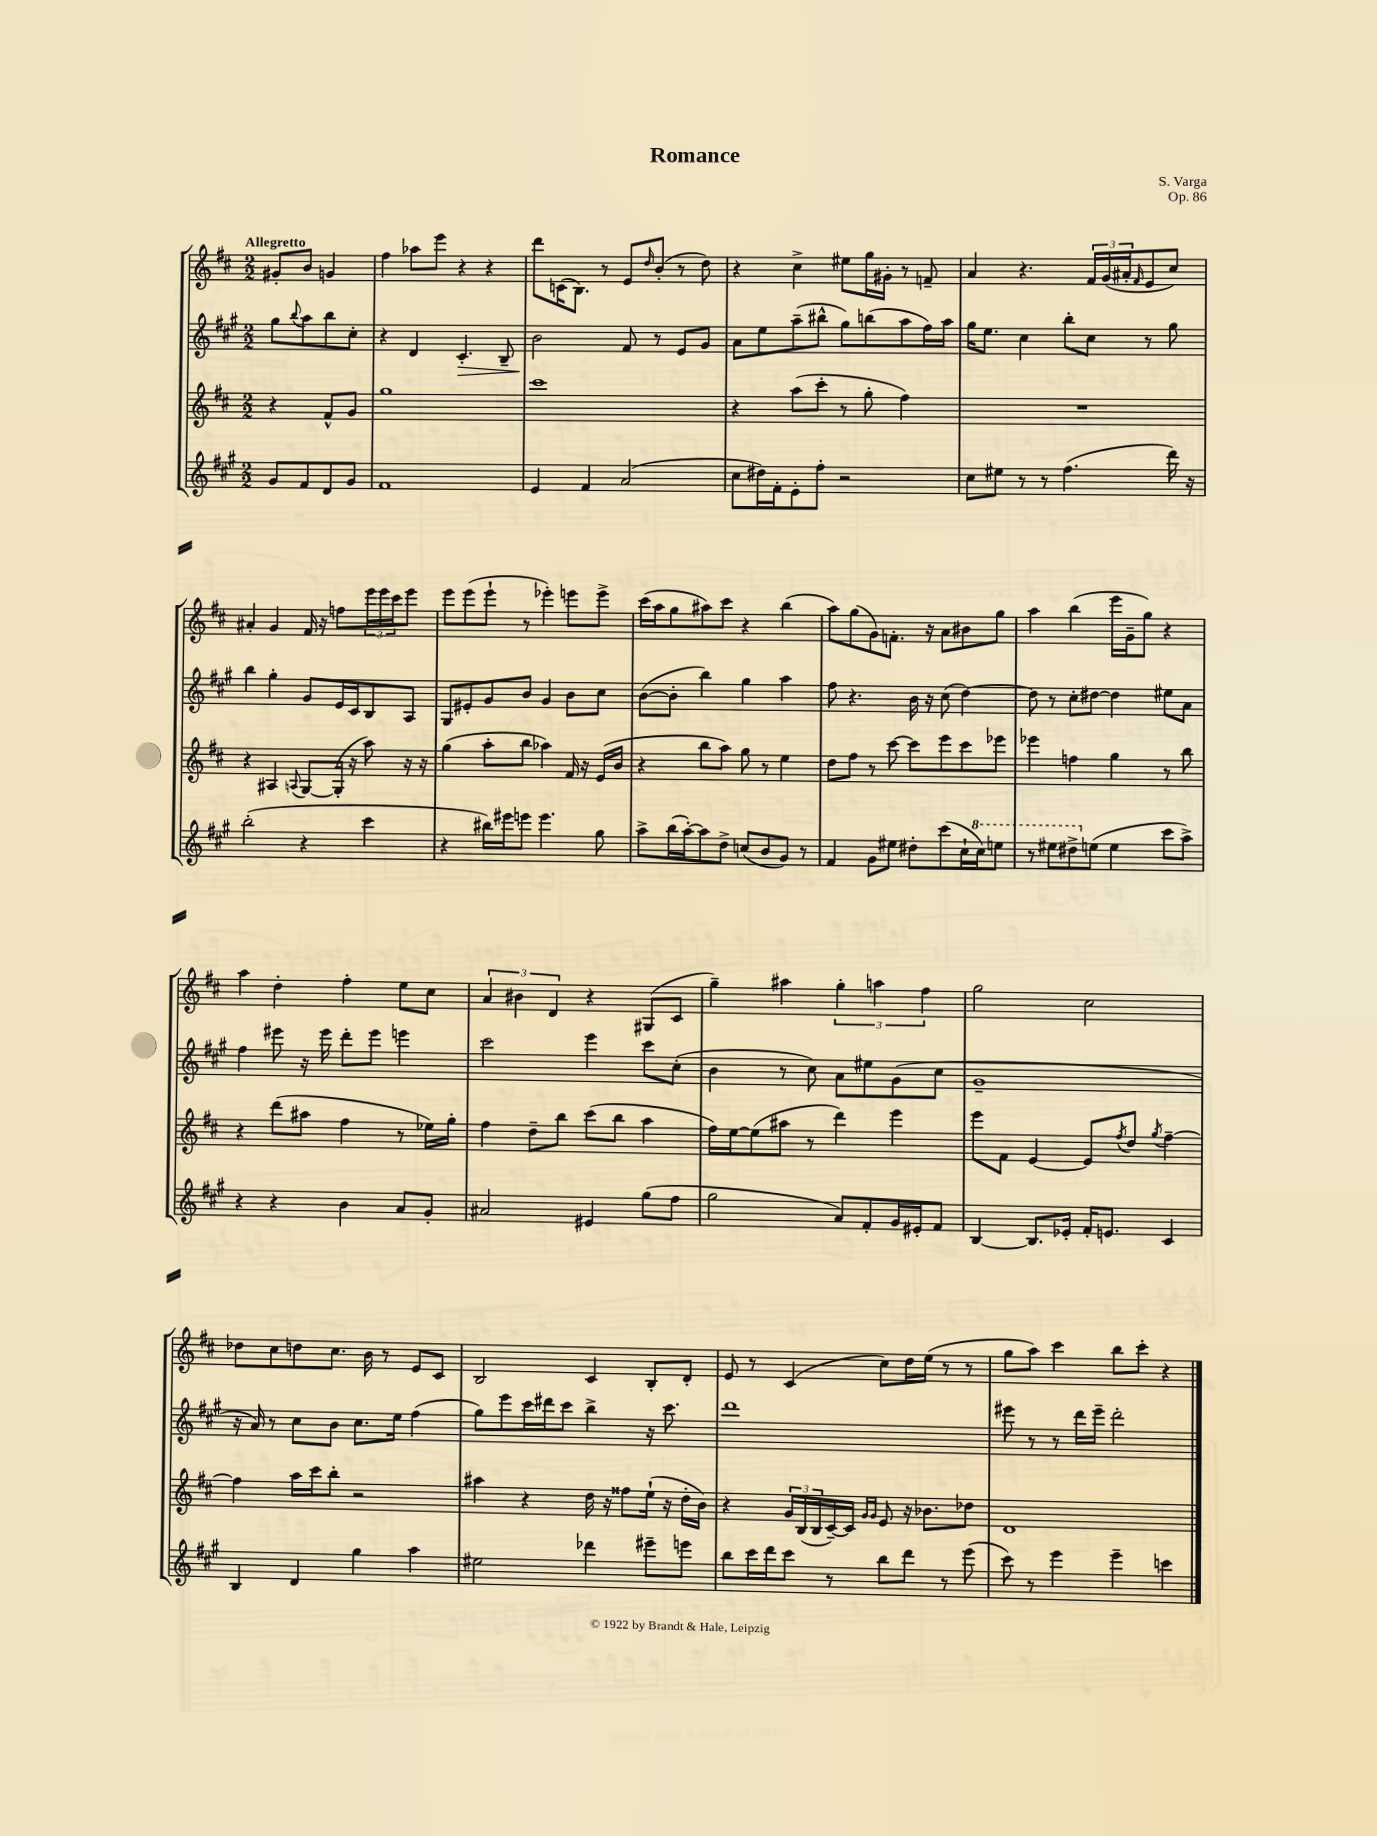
\header { title = "Romance" composer = "S. Varga" opus = "Op. 86" }
<<
\new StaffGroup <<
\new Staff = "s0" {
    \clef treble \key d \major \numericTimeSignature \time 2/2 \partial 2 \tempo "Allegretto"
    gis'8-. b'8 g'4 |
    fis''4 aes''8 e'''8 r4 r4 |
    d'''8 c'16( b8.) r8 e'8 \grace { d''16 } b'8-.( r8 d''8) |
    r4 cis''4-> eis''8 g''16 gis'16-. r8 f'8-- |
    a'4 r4. \tuplet 3/2 { fis'16 g'16( ais'16-. } \grace { fis'16 } e'8 cis''8) |
    ais'4-. g'4 fis'16 r16 f''8 \tuplet 3/2 { e'''16 e'''16 cis'''16 } e'''8 |
    e'''8 e'''8( e'''8-! r8 ees'''4-.) e'''8 e'''8-> |
    cis'''16( a''16 g''8 ais''8) cis'''8 r4 b''4( |
    a''8) g''8( g'8) f'8.-. r16 a'8 bis'8 g''8 |
    a''4 b''4( e'''16 g'16-- g''8) r4 |
    a''4 d''4-. fis''4-. e''8 cis''8 |
    \tuplet 3/2 { a'4 bis'4 d'4 } r4 gis8( cis'8 |
    g''4--) ais''4 \tuplet 3/2 { g''4-. a''4 fis''4 } |
    g''2 cis''2 |
    des''8 cis''8 d''8 cis''8. b'16 r8 e'8 cis'8 |
    b2 cis'4 b8-. d'8-. |
    e'8 r8 cis'4( cis''8) d''16 e''16( r8 r8 |
    g''8 a''8) cis'''4 b''8 cis'''8-. r4 \bar "|." |
}
\new Staff = "s1" {
    \clef treble \key a \major \numericTimeSignature \time 2/2 \partial 2
    gis''8 \appoggiatura { b''8 } a''8 b''8 cis''8-. |
    r4 d'4 cis'4.-.\> b8-- |
    b'2\! fis'8 r8 e'8 gis'8 |
    a'8 e''8 a''8--( bis''8-^ gis''8) b''8( a''8 fis''16) a''16 |
    gis''16 e''8. cis''4 b''8-. cis''8 r8 gis''8 |
    b''4 gis''4-. gis'8 e'16 cis'16 b8 a8 |
    gis8 eis'8-. gis'8 b'8 gis'4 b'8 cis''8 |
    b'8~( b'8-. b''4) gis''4 a''4 |
    fis''8 r4. b'16 r16 cis''8( d''4~) |
    d''8 r8 cis''8-. dis''8~ dis''4 eis''8 a'8 |
    fis''4 eis'''8 r16 eis'''16 d'''8-. eis'''8 e'''4 |
    cis'''2 e'''4 cis'''8 cis''8-.( |
    b'4 r8 cis''8) a'8 eis''8 gis'8( cis''8 |
    gis'1-- |
    r16 a'16) r8 cis''8 b'8 cis''8. e''16 fis''4( |
    gis''8) e'''8 cis'''16 dis'''16 cis'''8 b''4-> r16 cis'''8. |
    d'''1 |
    eis'''8 r8 r8 d'''16 eis'''16-- d'''2-. \bar "|." |
}
\new Staff = "s2" {
    \clef treble \key d \major \numericTimeSignature \time 2/2 \partial 2
    r4 fis'8-^ g'8 |
    g''1 |
    cis'''1 |
    r4 a''8( cis'''8-. r8 g''8-. fis''4) |
    R1 |
    r4 ais4 \appoggiatura { a8 } g8~ g16-.( r16 a''8) r16 r16 |
    g''4( a''8-. b''8 aes''4) fis'16 r16 e'16( b'16 |
    r4 b''8 a''8) g''8 r8 e''4 |
    d''8 fis''8 r8 cis'''8~ cis'''8 e'''8 cis'''8 ees'''8 |
    ees'''4 f''4 g''4 r8 b''8 |
    r4 d'''8( ais''8 fis''4 r8 ees''16) g''16-. |
    fis''4 d''8-- b''8 cis'''8( b''8 a''4 |
    fis''16) e''16~ e''8( ais''8 r8 d'''4) e'''4 |
    e'''8 fis'8 e'4~ e'8 \acciaccatura { fis''8 } d''8 \acciaccatura { g''8 } fis''4~-- |
    fis''4 a''16 cis'''16 b''8-. r2 |
    ais''4 r4 d''16 r16 fisis''8 e''16-!( r16 d''16-. b'16) |
    r4 \tuplet 3/2 { g'16 b16( b16 } cis'16~--) cis'16 \grace { g'16 g'16 } e'8 r16 bes'8. des''8 |
    d'1 \bar "|." |
}
\new Staff = "s3" {
    \clef treble \key a \major \numericTimeSignature \time 2/2 \partial 2
    gis'8 fis'8 d'8 gis'8 |
    fis'1 |
    e'4 fis'4 a'2( |
    cis''8 dis''16) fis'16-. e'8-. fis''8-. r2 |
    cis''8 eis''8 r8 r8 fis''4.( d'''16) r16 |
    b''2-.( r4 cis'''4 |
    r4 bis''16) eis'''16 e'''8 e'''4. gis''8 |
    a''8-> b''16( a''16~-.) a''8 d''8-> c''8( b'8 gis'8) r8 |
    fis'4 gis'8 eis''8 dis''8-. cis'''8( cis''16-! \ottava #1 cis'''16) e'''!8 |
    r8 eis'''8 dis'''8-> \ottava #0 e''!8( e''4 cis'''8 a''8->) |
    r4 r4 b'4 a'8 gis'8-. |
    ais'2 eis'4 gis''8( fis''8 |
    gis''2 a'8) fis'8-. gis'16 eis'16-. fis'8 |
    b4~ b8. ees'16-. fis'16-. e'8. cis'4 |
    b4 d'4 gis''4 a''4 |
    eis''2 des'''4 eis'''8-- e'''8 |
    b''8 cis'''16 d'''16 cis'''8 r8 b''8 d'''8 r8 e'''8( |
    cis'''8) r8 e'''4 e'''4-- c'''4 \bar "|." |
}
>>
>>
\layout { \context { \Score \remove "Bar_number_engraver" } }
